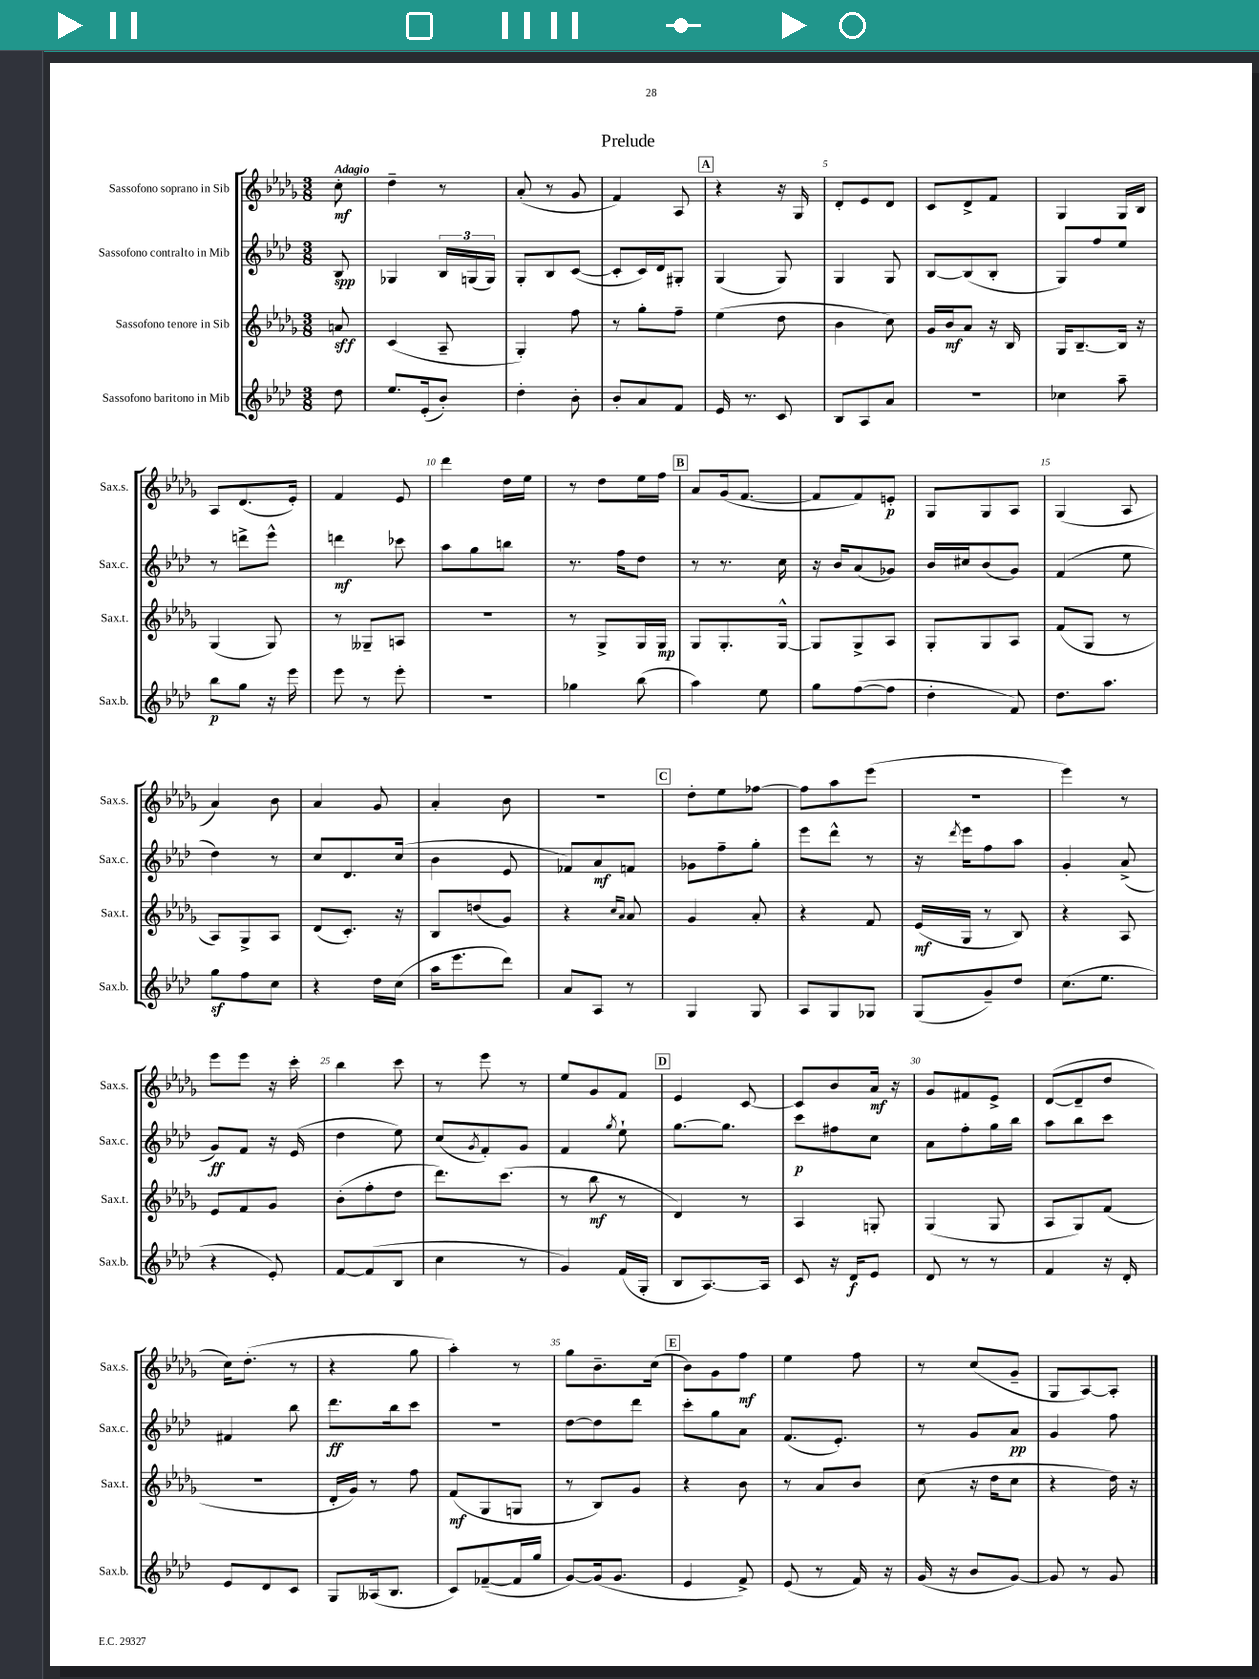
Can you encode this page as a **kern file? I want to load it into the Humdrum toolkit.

**kern	**kern	**kern	**kern
*staff4	*staff3	*staff2	*staff1
*clefG2	*clefG2	*clefG2	*clefG2
*k[b-e-a-d-]	*k[b-e-a-d-g-]	*k[b-e-a-d-]	*k[b-e-a-d-g-]
*M3/8	*M3/8	*M3/8	*M3/8
8dd-	8a	8B-	8cc'
=	=	=	=
8.ee-	(4c	4G-	4dd-~
(16e-'	.	.	.
8b-')	8A-~	24B-	8r
.	.	(24G	.
.	.	24G)	.
=	=	=	=
4dd-'	4G-')	8G'	(8a-'
.	.	8B-	8r
8b-'	8ff	([8c	8g-
=	=	=	=
8b-'	8r	8c']	4f)
8a-	8gg-'	16c)	.
.	.	16d-	.
8f	8ff~	8G#'	8A-
=	=	=	=
16e-	(4ee-	(4G	4r
8.r	.	.	.
8c	8dd-	8G)	16r
.	.	.	16G-
=	=	=	=
8B-	4b-	4G	8d-'
8A-	.	.	8e-
8a-	8cc)	8G	8d-
=	=	=	=
4.r	16g-	[8B-	8c
.	16b-	.	.
.	8a-	(8B-]	8d-^
.	16r	8B-'	8f
.	16B-	.	.
=	=	=	=
4cc-	16G-	8G)	4G-
.	[8.B-~	.	.
.	.	8ff	.
8aa-~	16B-]	8ee-	16G-
.	16r	.	16B-
=	=	=	=
8bb-	(4G-	8r	8A-
8gg	.	8ddd^	(8.d-
16r	8G-)	8eee-^^	.
16eee-	.	.	16e-')
=	=	=	=
8eee-	8r	4ddd	4f
8r	8G--~	.	.
8eee-'	8A	8ccc-	8e-
=	=	=	=
4.r	4.r	8aa-	4ddd-
.	.	8gg	.
.	.	8bb	16dd-
.	.	.	16ee-
=	=	=	=
4gg-	8r	8.r	8r
.	8G-^	.	8dd-
.	.	16ff	.
(8bb-	16G-	8dd-	16ee-
.	16G-	.	16ff
=	=	=	=
4aa-)	8G-	8r	8a-
.	8.G-'	8.r	(16g-
.	.	.	[8.f
8ee-	.	.	.
.	[16G-^^	16cc	.
=	=	=	=
8gg	8G-]	16r	8f]
.	.	16b-	.
([8ff	8G-^	(8a-	8f)
8ff]	8A-	8g-)	8e'
=	=	=	=
4dd-'	8G-'	16b-	8G-
.	.	16cc#	.
.	8G-	(8b-	8G-
8f)	8A-	8g)	8A-
=	=	=	=
8.dd-	(8f	(4f	(4G-
.	8G-	.	.
8.aa-	.	.	.
.	8r	8ee-	8A-
=	=	=	=
8gg	8A-)	4dd-)	4a-)
8ff	8G-^	.	.
8cc	8A-	8r	8b-
=	=	=	=
4r	(8d-	8cc	4a-
.	8.c')	8.d-	.
16dd-	.	.	8g-
(16cc	16r	(16cc	.
=	=	=	=
16aa-	8B-	4b-	4a-'
8.eee-	.	.	.
.	(8dd	.	.
8ddd-)	8g-)	8e-	8b-
=	=	=	=
8a-	4r	8f-)	4.r
8A-	.	8a-	.
.	16qqcc	.	.
.	16qqa-	.	.
8r	8a-	8f	.
=	=	=	=
4G	4g-	8g-	8dd-'
.	.	8ff~	8ee-
8G	8a-'	8gg'	[8ff-
=	=	=	=
8A-	4r	8eee-	8ff-]
8G	.	8ddd-^^	8aa-
8G-	8f	8r	(8eee-
=	=	=	=
(8G	(16e-	16r	4.r
.	.	8qddd-	.
.	16G-	16eee-	.
8g~)	8r	8ff	.
8dd-	8B-)	8aa-	.
=	=	=	=
(8.cc	4r	4g'	4eee-)
8.ee-	.	.	.
.	8A-	(8a-^	8r
=	=	=	=
4r	8e-	8g)	8eee-
.	8f	8f	8eee-
8e-')	8g-	16r	16r
.	.	(16e-	16ccc'
=	=	=	=
[8f	(8b-'	4dd-	4bb-
(8f]	8ff'	.	.
8B-	8dd-	8ee-)	8ccc
=	=	=	=
4cc	8.ddd-)	(8cc	8r
.	.	8qg	.
.	.	8f')	8eee-
.	(8.ccc	.	.
8r	.	8g	8r
=	=	=	=
4g)	8r	4f	8ee-
.	8bb-	.	8g-
.	.	8qgg	.
(16f	8r	8ee-`	8f
16G'	.	.	.
=	=	=	=
8B-	4d-)	[8.gg	4e-
[8.A-)	.	.	.
.	.	8.gg]	.
.	8r	.	[8c
16A-]	.	.	.
=	=	=	=
8c	4A-	8ccc	8c]
16r	.	8ff#	8b-
16d-	.	.	.
8e-	8G'	8cc	16a-
.	.	.	16r
=	=	=	=
8d-	(4G-	8a-	8g-
8r	.	8ff'	8f#
8r	8G-	16gg	8e-^
.	.	16bb-	.
=	=	=	=
4f	8A-	8aa-	([8d-
.	8G-)	8bb-	8d-~]
16r	(8f	8ccc	8dd-
16d-'	.	.	.
=	=	=	=
8e-	4.r	4f#	16cc)
.	.	.	(8.dd-'
8d-	.	.	.
8c	.	8bb-	8r
=	=	=	=
8G	16d-'	8.ddd-	4r
.	16g-)	.	.
(16A--	8r	.	.
8.B-	.	16bb-	.
.	8ff	8ccc	8gg-
=	=	=	=
8c)	(8f	4.r	4aa-')
([8f-~	8G-	.	.
16f-]	8G	.	8r
16gg	.	.	.
=	=	=	=
[8g)	8r	[8dd-	8gg-
(16g]	8B-)	8dd-]	8.b-~
8.g	.	.	.
.	8g-	8ddd-	.
.	.	.	(16cc
=	=	=	=
4e-	4r	8ccc'	8b-)
.	.	8gg	8g-
8f^)	8b-	8a-	8ff
=	=	=	=
(8e-	8r	(8.f	4ee-
8r	8a-	.	.
.	.	8.e-')	.
16f)	8b-	.	8ff
16r	.	.	.
=	=	=	=
(16g	(8cc	8r	8r
16r	.	.	.
8b-	16r	8g	(8cc
.	16dd-	.	.
[8g)	8cc	8a-	8g-~
=	=	=	=
8g]	4r	4g	8G-
8r	.	.	[8A-)
8g	16dd-)	8ff	8A-']
.	16r	.	.
==	==	==	==
*-	*-	*-	*-
